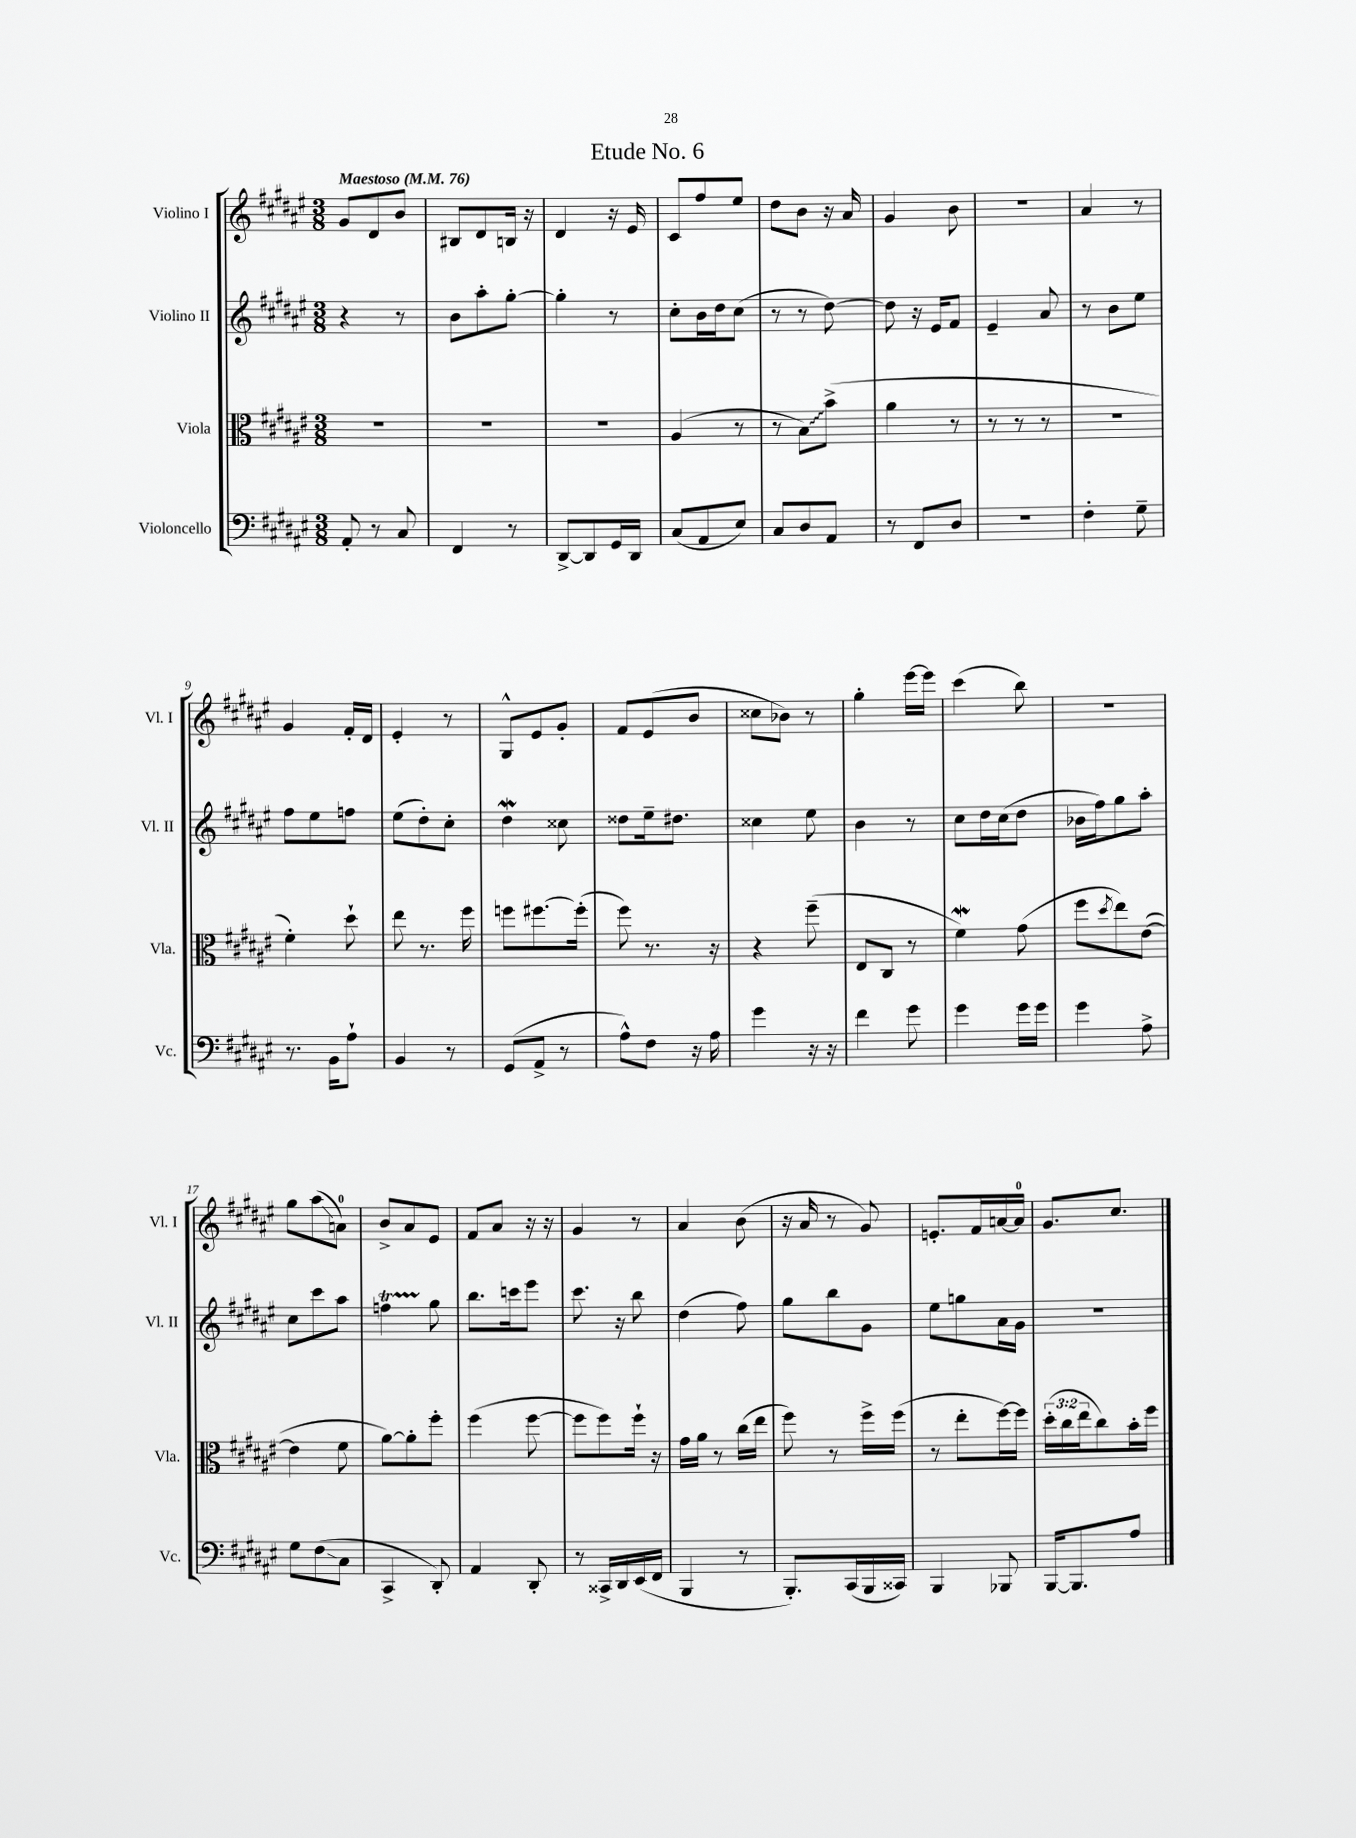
\header { title = "Etude No. 6" }
<<
\new StaffGroup <<
\new Staff = "s0" \with { instrumentName = "Violino I" shortInstrumentName = "Vl. I" } {
    \clef treble \key fis \major \numericTimeSignature \time 3/8 \tempo "Maestoso" 4 = 76
    gis'8 dis'8 b'8 |
    bis8 dis'8 b16 r16 |
    dis'4 r16 eis'16 |
    cis'8 fis''8 eis''8 |
    dis''8 b'8 r16 ais'16 |
    gis'4 b'8 |
    R4. |
    ais'4 r8 |
    gis'4 fis'16-. dis'16 |
    eis'4-. r8 |
    gis8-^ eis'8 gis'8-. |
    fis'8 eis'8( b'8 |
    cisis''8 bes'8) r8 |
    gis''4-. eis'''16~ eis'''16 |
    cis'''4( b''8) |
    R4. |
    gis''8 ais''8\glissando( a'8-0) |
    b'8-> ais'8 eis'8 |
    fis'8 ais'8 r16 r16 |
    gis'4 r8 |
    ais'4 b'8( |
    r16 ais'16 r8 gis'8) |
    e'8.-. fis'16 a'16~ a'16-0 |
    gis'8. cis''8. \bar "|." |
}
\new Staff = "s1" \with { instrumentName = "Violino II" shortInstrumentName = "Vl. II" } {
    \clef treble \key fis \major \numericTimeSignature \time 3/8
    r4 r8 |
    b'8 ais''8-. gis''8~-. |
    gis''4-. r8 |
    cis''8-. b'16 dis''16 cis''8( |
    r8 r8 dis''8~) |
    dis''8 r16 eis'16 fis'8 |
    eis'4-- ais'8 |
    r8 b'8 eis''8 |
    fis''8 eis''8 f''8 |
    eis''8( dis''8-.) cis''8-. |
    dis''4\mordent cisis''8 |
    disis''8 eis''16-- dis''8. |
    cisis''4 eis''8 |
    b'4 r8 |
    cis''8 dis''16 cis''16( dis''8 |
    bes'16 fis''16) gis''8 ais''8-. |
    cis''8 cis'''8 ais''8 |
    f''4\startTrillSpan gis''8\stopTrillSpan |
    b''8. c'''16 eis'''8 |
    cis'''8. r16 b''8 |
    dis''4( fis''8) |
    gis''8 b''8 gis'8 |
    eis''8 g''8 ais'16 gis'16 |
    R4. \bar "|." |
}
\new Staff = "s2" \with { instrumentName = "Viola" shortInstrumentName = "Vla." } {
    \clef alto \key fis \major \numericTimeSignature \time 3/8 \override Staff.TupletNumber.text = #tuplet-number::calc-fraction-text
    R4. |
    R4. |
    R4. |
    ais4( r8 |
    r8 \once \override Glissando.style = #'zigzag b8\glissando) b'8->( |
    ais'4 r8 |
    r8 r8 r8 |
    R4. |
    fis'4-.) dis''8-! |
    eis''8 r8. fis''16 |
    f''8 fis''8.~ fis''16-.( |
    fis''8) r8. r16 |
    r4 fis''8--( |
    eis8 cis8 r8 |
    fis'4\mordent) gis'8( |
    fis''8 \acciaccatura { dis''8 } eis''8) eis'8~( |
    eis'4 fis'8 |
    ais'8~) ais'8-. fis''8-. |
    fis''4( fis''8~ |
    fis''8 fis''8) fis''16-! r16 |
    gis'16 ais'16 r8 cis''16( eis''16 |
    fis''8) r8 fis''16-> fis''16( |
    r8 eis''8-. fis''16~) fis''16 |
    \tuplet 3/2 { dis''16-.( cis''16 eis''16 } cis''8) b'16-. fis''16 \bar "|." |
}
\new Staff = "s3" \with { instrumentName = "Violoncello" shortInstrumentName = "Vc." } {
    \clef bass \key fis \major \numericTimeSignature \time 3/8
    ais,8-. r8 cis8 |
    fis,4 r8 |
    dis,8~-> dis,8 gis,16 dis,16 |
    cis8( ais,8 eis8) |
    cis8 dis8 ais,8 |
    r8 fis,8 dis8 |
    R4. |
    fis4-. gis8-- |
    r8. b,16 ais8-! |
    b,4 r8 |
    gis,8( ais,8-> r8 |
    ais8-^) fis8 r16 ais16 |
    gis'4 r16 r16 |
    fis'4 gis'8 |
    gis'4 gis'16 gis'16 |
    gis'4 ais8-> |
    gis8 fis8\glissando( cis8 |
    cis,4-> dis,8-.) |
    ais,4 dis,8-. |
    r8 cisis,16-> dis,16 eis,16( fis,16 |
    b,,4 r8 |
    b,,8.-.) cis,16( b,,16 cisis,16) |
    b,,4 bes,,8 |
    b,,16~ b,,8. ais8 \bar "|." |
}
>>
>>
